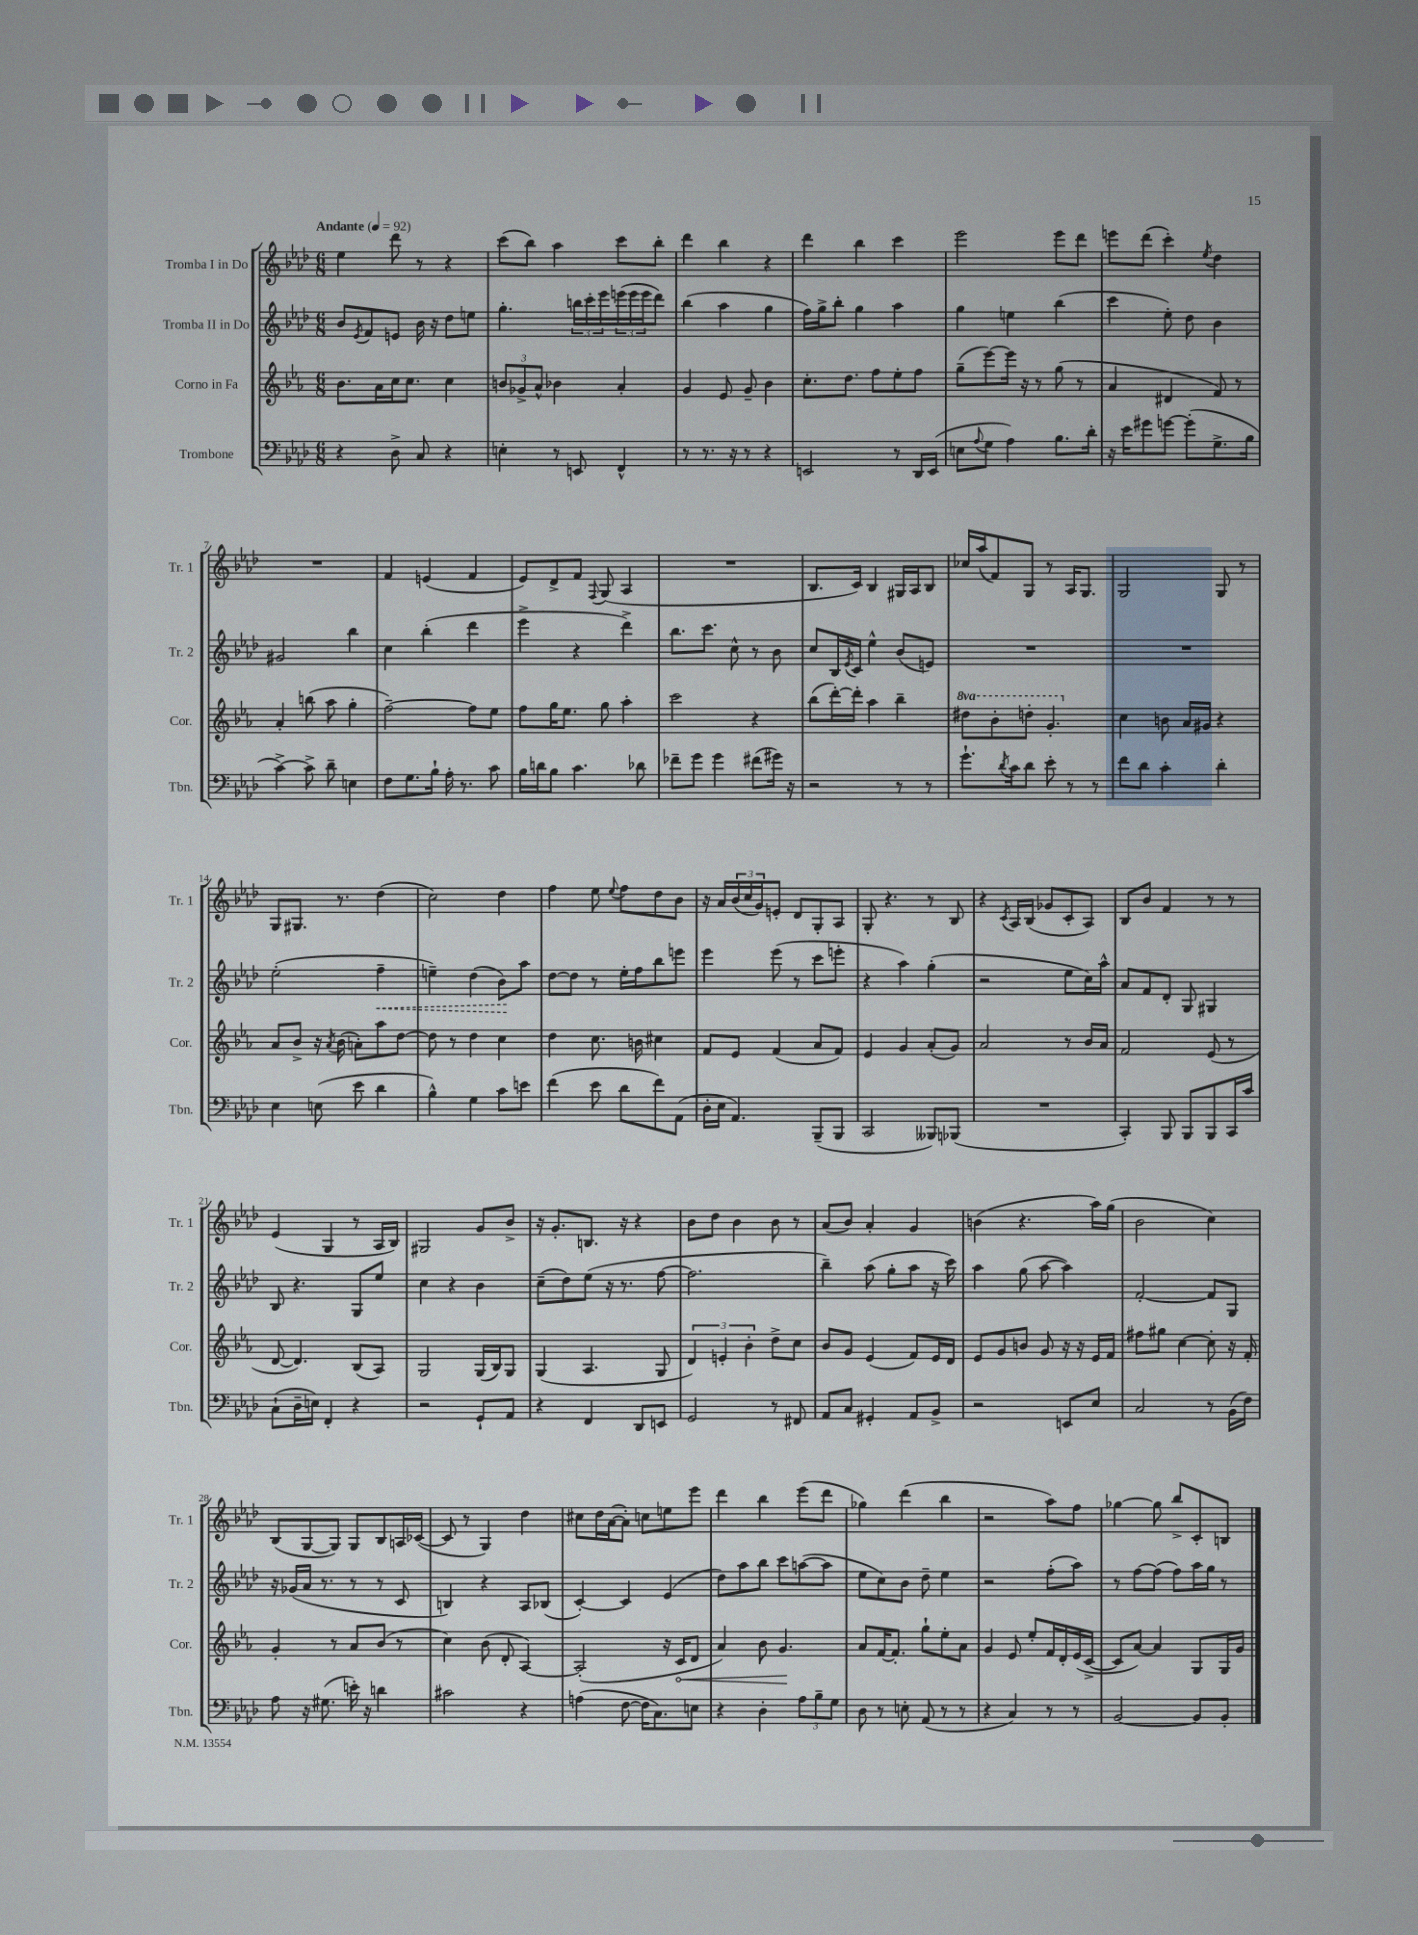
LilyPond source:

<<
\new StaffGroup <<
\new Staff = "s0" \with { instrumentName = "Tromba I in Do" shortInstrumentName = "Tr. 1" } {
    \clef treble \key aes \major \numericTimeSignature \time 6/8 \tempo "Andante" 4 = 92
    ees''4 des'''8 r8 r4 |
    c'''8( bes''8) aes''4 c'''8 bes''8-. |
    des'''4 bes''4 r4 |
    des'''4 bes''4 c'''4 |
    ees'''2 ees'''8 des'''8 |
    e'''8 des'''8( c'''4-.) \acciaccatura { ees''8 } des''4 |
    R2. |
    f'4 e'4( f'4 |
    ees'8) des'8-> f'8 \appoggiatura { f8 } g8( aes4 |
    R2. |
    bes8. c'16) bes4 gis16 aes16 bes8 |
    ces''16 aes''16( f'8) g8 r8 aes16 g8. |
    g2 g8 r8 |
    g8 gis8. r8. des''4( |
    c''2) des''4 |
    f''4 ees''8 \appoggiatura { ees''8 } f''8 des''8 bes'8 |
    r16 aes'16 \tuplet 3/2 { bes'16( c''16 g'16) } e'8-. des'8 g8-. aes8 |
    g8-. r4. r8 bes8 |
    r4 \acciaccatura { c'8 } aes16 bes16( ges'8 c'8-. aes8) |
    bes8 bes'8 f'4 r8 r8 |
    ees'4( g4 r8 aes16 bes16) |
    gis2 g'8 bes'8-> |
    r16 g'8.-. b8. r16 r4 |
    bes'8 des''8 bes'4 bes'8 r8 |
    aes'8( bes'8) aes'4-. g'4 |
    b'4( r4. aes''16) g''16( |
    bes'2 c''4) |
    bes8( g8~ g8) g8 bes8 a16 ces'16~( |
    ces'8 r8 g4) des''4 |
    cis''8 des''16 aes'16~( aes'8-.) c''8 e''8 ees'''8 |
    des'''4 bes''4 ees'''8( des'''8 |
    ges''4) des'''4( bes''4 |
    r2 aes''8) f''8 |
    ges''4~ ges''8 bes''8-> c'8-. b8 \bar "|." |
}
\new Staff = "s1" \with { instrumentName = "Tromba II in Do" shortInstrumentName = "Tr. 2" } {
    \clef treble \key aes \major \numericTimeSignature \time 6/8
    bes'8 \acciaccatura { ees'8 } f'8 e'8 bes'16 r16 des''8 e''8 |
    g''4.-. \tuplet 3/2 { b''16 c'''16-. ees'''16 } \tuplet 3/2 { e'''16( e'''16 e'''16 } des'''8) |
    bes''4( aes''4 g''4 |
    f''16) g''16-> bes''8-. g''4 aes''4 |
    g''4 e''4 bes''4( |
    c'''4 ees''8-.) des''8 bes'4 |
    gis'2 bes''4 |
    c''4 bes''4-.( des'''4 |
    ees'''4-> r4 des'''4->) |
    bes''8. c'''8. c''8-^ r8 bes'8 |
    c''8 bes16 \acciaccatura { ees'8 } c'16 ees''4-^ bes'8( e'8) |
    R2. |
    R2. |
    ees''2-.( \once \override Hairpin.style = #'dashed-line f''4--\< |
    e''4--) des''4( bes'8\!) aes''8 |
    des''8~ des''8 r8 ees''16-. f''16 bes''8 e'''8 |
    ees'''4 ees'''8( r8 c'''8 e'''8-. |
    r4 aes''4) g''4-.( |
    r2 ees''8 c''16) aes''16-^ |
    aes'8 f'8 des'8-. g8 gis4 |
    bes8 r4. g8 ees''8 |
    c''4 r4 bes'4 |
    c''8--( des''8) ees''8( r16 r8. f''8~ |
    f''2. |
    bes''4--) aes''8( g''8-. aes''8 r16 c'''16) |
    aes''4 g''8( aes''8~ aes''4) |
    f'2~-. f'8 g8 |
    r16 ges'16( aes'16 r8. r8 r8 c'8 |
    b4) r4 aes8 bes8( |
    c'4~-.) c'4 ees'4( |
    des''8) aes''8 bes''8 c'''8 a''8~( a''8 |
    ees''8 c''8) bes'8 des''8-- ees''4 |
    r2 f''8-.( aes''8) |
    r8 f''8~ f''8( f''8) aes''16 g''16 r8 \bar "|." |
}
\new Staff = "s2" \with { instrumentName = "Corno in Fa" shortInstrumentName = "Cor." } {
    \clef treble \key ees \major \numericTimeSignature \time 6/8 \set Staff.ottavationMarkups = #ottavation-simple-ordinals
    bes'8. aes'16 c''16 c''8. c''4 |
    \tuplet 3/2 { b'8 ges'8-> aes'8-^ } bes'4 aes'4-. |
    g'4 ees'8 g'8-- bes'4 |
    c''8.-. d''8. f''8 ees''8-. f''8 |
    g''8--( ees'''8~) ees'''16 r16 r8 g''8( r8 |
    aes'4 dis'4 f'8) r8 |
    aes'4-. b''8( aes''8 g''4-. |
    f''2~--) f''8 ees''8 |
    f''8 g''16 ees''8. g''8 aes''4-. |
    c'''2 r4 |
    bes''8( d'''16~-.) d'''16-. aes''4 bes''4-- |
    \ottava #1 dis'''8 bes''8-. d'''8-. g''4.-. \ottava #0 |
    c''4 b'8 aes'16 gis'16 r4 |
    aes'8 bes'8-> r16 \acciaccatura { aes'8 } bes'16( a'8-.) aes''8 d''8~ |
    d''8 r8 d''4 c''4 |
    d''4 c''8. b'16 cis''4 |
    f'8 ees'8 f'4( aes'8 f'8) |
    ees'4 g'4 aes'8-.( g'8) |
    aes'2 r8 bes'16 aes'16 |
    f'2 ees'8( r8 |
    d'8~ d'4.) bes8( aes8) |
    g2 g16( bes16) g8 |
    g4( aes4. g8 |
    \tuplet 3/2 { d'4) e'4-. bes'4-. } d''8-> c''8 |
    bes'8 g'8 ees'4( f'8) ees'16 d'16 |
    ees'8 g'8 b'8 g'8 r16 r16 ees'16 f'16 |
    fis''8 gis''8 c''4~ c''8-. r16 f'16-. |
    g'4-. r8 aes'8 bes'8( r8 |
    c''4) bes'8( d'8-. aes4~) |
    aes2-.( r16 \once \override Hairpin.circled-tip = ##t c'16\< d'8 |
    aes'4) bes'8 g'4.\! |
    aes'8 f'16~ f'8.-. g''8-! ees''8-. aes'8 |
    g'4 ees'8 ees''8-. f'16 d'16-. ees'16( c'16~-> |
    c'8 aes'8~) aes'4 g8 g16 g'16 \bar "|." |
}
\new Staff = "s3" \with { instrumentName = "Trombone" shortInstrumentName = "Tbn." } {
    \clef bass \key aes \major \numericTimeSignature \time 6/8
    r4 des8-> c8 r4 |
    e4-. r8 e,8 f,4-^ |
    r8 r8. r16 r8 r4 |
    e,2 r8 des,16 e,16( |
    e8 \appoggiatura { aes8 } g8 aes4) bes8. des'16-. |
    r16 ees'16 gis'8 g'8~ g'8-.( g8.-> bes16 |
    c'4~->) c'8-> des'8-- e4 |
    f8 g8. bes16-! aes16-. r8. c'8 |
    bes16 d'16 bes8 c'4. des'8 |
    fes'8-- g'8 g'4 fis'8( gis'16) r16 |
    r2 r8 r8 |
    g'8.-! \acciaccatura { des'8 } c'16 des'8 ees'8-. r8 r8 |
    f'8 des'8 c'4-. des'4-. |
    ees4 e8( ees'8 des'4 |
    bes4-^) g4 c'8 e'8 |
    f'4( ees'8 des'8 f'8) aes,8( |
    des16-. ees16 aes,4.) bes,,8--( bes,,8 |
    c,2 beses,,8) bes,,8( |
    R2. |
    c,4-.) bes,,8 bes,,8 bes,,8 c,16 c'16 |
    c8-!( des16-- e16) f,4-. r4 |
    r2 g,8-! aes,8 |
    r4 f,4 des,8 e,8 |
    g,2 r8 fis,8 |
    aes,8 c8 gis,4-. aes,8 bes,8-> |
    r2 e,8 ees8 |
    c2 r8 bes,16( f16) |
    aes8 r16 gis8.( e'16-.) r16 d'4 |
    cis'2 r4 |
    a4( f8~ f16 c8.) e8 |
    r4 des4-. \tuplet 3/2 { aes8 bes8-- g8 } |
    des8 r8 e8-. aes,8( r8 r8 |
    r4 c4) r8 r8 |
    bes,2~ bes,8 bes,8-. \bar "|." |
}
>>
>>
